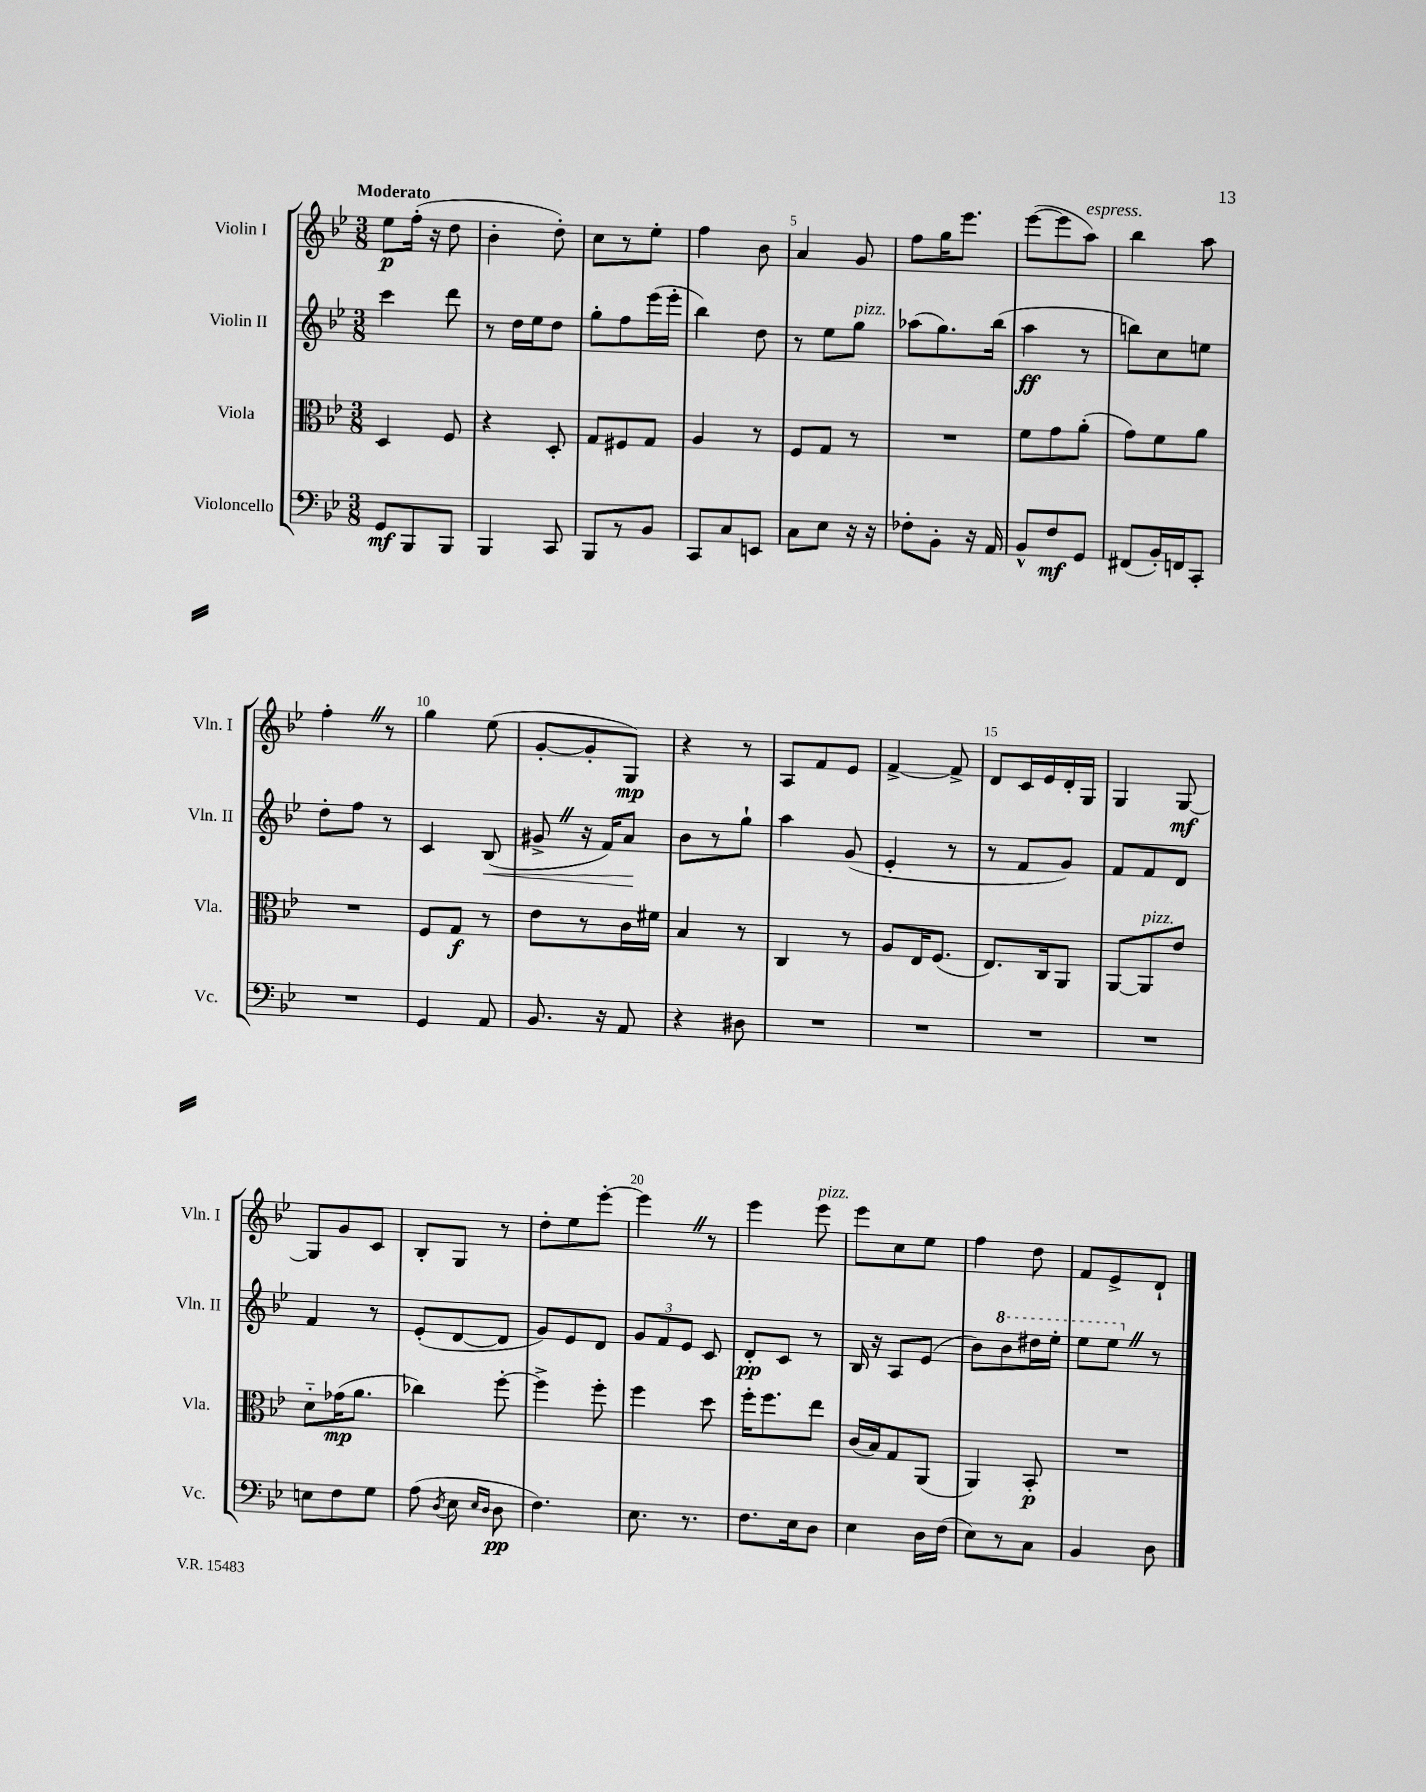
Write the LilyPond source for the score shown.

<<
\new StaffGroup <<
\new Staff = "s0" \with { instrumentName = "Violin I" shortInstrumentName = "Vln. I" } {
    \clef treble \key bes \major \numericTimeSignature \time 3/8 \tempo "Moderato"
    \autoBeamOff ees''8[\p f''16]-.( r16 d''8 |
    bes'4-. d''8-.) |
    c''8[ r8 ees''8]-. |
    f''4 bes'8 |
    a'4 g'8 |
    f''8[ g''16 ees'''8.] |
    ees'''8[~( ees'''8 a''8]^\markup { \italic "espress." }) |
    bes''4 a''8 |
    f''4-. \once \override BreathingSign.text = \markup { \musicglyph "scripts.caesura.straight" } \breathe r8 |
    g''4 ees''8( |
    g'8[~-. g'8-. g8]\mp) |
    r4 r8 |
    a8[ f'8 ees'8] |
    f'4~-> f'8-> |
    d'8[ c'16 ees'16 d'16-. g16] |
    g4 g8~\mf |
    g8[ g'8 c'8] |
    bes8[-. g8] r8 |
    d''8[-. ees''8 ees'''8]~-. |
    ees'''4 \once \override BreathingSign.text = \markup { \musicglyph "scripts.caesura.straight" } \breathe r8 |
    ees'''4 ees'''8^\markup { \italic "pizz." } |
    ees'''8[ c''8 ees''8] |
    f''4 d''8 |
    f'8[ ees'8-> d'8]-! \bar "|." |
}
\new Staff = "s1" \with { instrumentName = "Violin II" shortInstrumentName = "Vln. II" } {
    \clef treble \key bes \major \numericTimeSignature \time 3/8
    \autoBeamOff c'''4 d'''8 |
    r8 d''16[ ees''16 d''8] |
    g''8[-. f''8 ees'''16( ees'''16]-. |
    bes''4) d''8 |
    r8 ees''8[ g''8]^\markup { \italic "pizz." } |
    aes''8[( g''8.) bes''16]( |
    a''4\ff r8 |
    b''8[) c''8 e''8] |
    d''8[-. f''8] r8 |
    c'4 bes8\<( |
    gis'8-> \once \override BreathingSign.text = \markup { \musicglyph "scripts.caesura.straight" } \breathe r16 f'16[) a'8]\! |
    bes'8[ r8 g''8]-! |
    a''4 g'8( |
    ees'4-. r8 |
    r8 f'8[ g'8]) |
    f'8[ f'8 d'8] |
    f'4 r8 |
    ees'8[-.( d'8~ d'8] |
    g'8[) ees'8 d'8] |
    \tuplet 3/2 { g'8[ f'8 ees'8] } c'8 |
    d'8[-.\pp c'8] r8 |
    bes16 r16 a8[ ees'8]( |
    bes'8[) \ottava #1 bes''8 dis'''16 ees'''16]-. |
    ees'''8[ ees'''8] \once \override BreathingSign.text = \markup { \musicglyph "scripts.caesura.straight" } \breathe \ottava #0 r8 \bar "|." |
}
\new Staff = "s2" \with { instrumentName = "Viola" shortInstrumentName = "Vla." } {
    \clef alto \key bes \major \numericTimeSignature \time 3/8
    \autoBeamOff d4 f8 |
    r4 d8-. |
    g8[ fis8 g8] |
    a4 r8 |
    f8[ g8] r8 |
    R4. |
    f'8[ g'8 a'8]-.( |
    g'8[) f'8 a'8] |
    R4. |
    f8[ g8]\f r8 |
    ees'8[ r8 c'16 fis'16] |
    bes4 r8 |
    c4 r8 |
    a8[ ees16 f8.]( |
    ees8.[) c16 a,8] |
    a,8[~ a,8^\markup { \italic "pizz." } ees'8] |
    d'8[-_ ges'16\mp( a'8.] |
    ces''4) f''8~-. |
    f''4-> f''8-. |
    f''4 d''8 |
    f''16[-. f''8. ees''8] |
    c'16[( bes16) g8 a,8]( |
    a,4) bes,8-.\p |
    R4. \bar "|." |
}
\new Staff = "s3" \with { instrumentName = "Violoncello" shortInstrumentName = "Vc." } {
    \clef bass \key bes \major \numericTimeSignature \time 3/8
    \autoBeamOff g,8[\mf bes,,8 bes,,8] |
    bes,,4 c,8 |
    bes,,8[ r8 bes,8] |
    c,8[ c8 e,8] |
    c8[ ees8] r16 r16 |
    fes8[-. bes,8]-. r16 a,16 |
    bes,8[-^ f8\mf g,8] |
    fis,8[( bes,16-.) f,16 c,8]-. |
    R4. |
    g,4 a,8 |
    bes,8. r16 a,8 |
    r4 dis8 |
    R4. |
    R4. |
    R4. |
    R4. |
    e8[ f8 g8] |
    a8( \acciaccatura { d8 } ees8 \grace { ees16[ d16] } d8\pp |
    f4.) |
    ees8. r8. |
    f8.[ ees16 d8] |
    ees4 d16[ f16]( |
    ees8[) r8 c8] |
    bes,4 d8 \bar "|." |
}
>>
>>
\layout { \context { \Score \override BarNumber.break-visibility = ##(#f #t #t) barNumberVisibility = #(every-nth-bar-number-visible 5) } }
